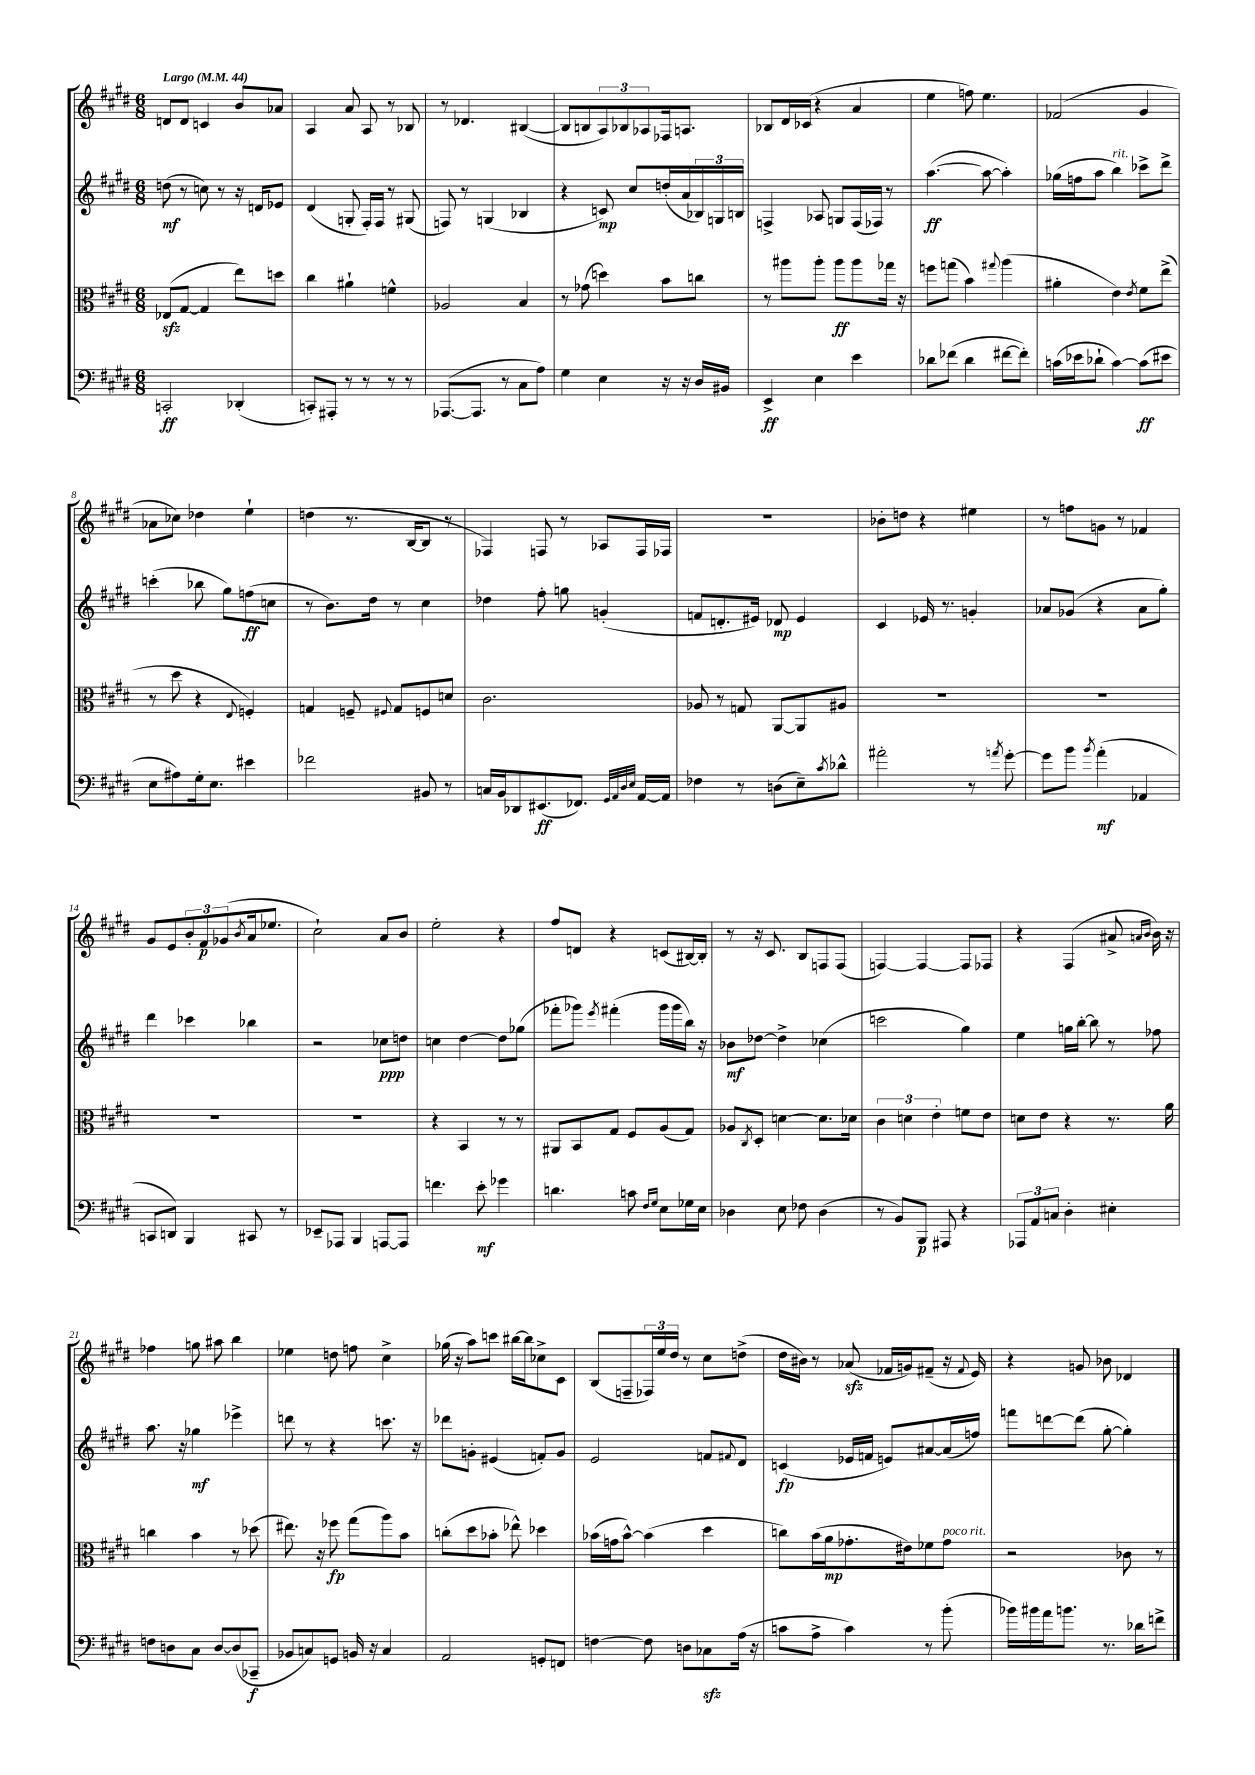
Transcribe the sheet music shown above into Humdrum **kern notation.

**kern	**kern	**kern	**kern
*staff4	*staff3	*staff2	*staff1
*clefF4	*clefC3	*clefG2	*clefG2
*k[f#c#g#d#]	*k[f#c#g#d#]	*k[f#c#g#d#]	*k[f#c#g#d#]
*M6/8	*M6/8	*M6/8	*M6/8
*MM44	*MM44	*MM44	*MM44
2CC'	(8E-	(8dd	8d
.	[8G#	8r	8d
.	4G#]	8cc)	4c
.	.	8r	.
(4DD-'	8ee)	16r	8b
.	.	16d	.
.	8dd	8e-	8a-
=	=	=	=
8CC')	4cc#	(4d#	4A
8AAA#'	.	.	.
8r	4a#`	8G'	8a
8r	.	16F#')	8A
.	.	16F#	.
8r	4f^^	8r	8r
8r	.	(8G#	8B-
=	=	=	=
([8.AAA-	2A-	8F)	8r
.	.	8r	4.d-
8.AAA-]	.	.	.
.	.	(4G	.
8r	.	.	.
8C#	4B	4B-	([4B#
8A)	.	.	.
=	=	=	=
4G#	8r	4r	8B#]
.	(8g-	.	8B
4E	4dd)	8c)	12A)
.	.	.	12B-
.	.	8cc#	.
.	.	.	12A-
16r	8b	(16dd'	16F-
16r	.	16a	8.A
16D#	8cc	24B-)	.
.	.	24G	.
16BB#	.	.	.
.	.	24B	.
=	=	=	=
4EE^	8r	4F^	8B-
.	8aa#	.	16d#
.	.	.	(16c-
4E	8aa#'	8A-	4r
.	8aa#	8G	.
4e	8aa#	(16F	4a
.	.	16F-)	.
.	16gg-	8r	.
.	16r	.	.
=	=	=	=
8d-	8ff	([4.aa	4ee
(8f-	(8gg	.	.
4d-	4b)	.	8ff)
.	.	8aa_	4.ee
.	8qqgg#	.	.
[8f#	(4aa	4aa'])	.
8f#'])	.	.	.
=	=	=	=
(16c	4a#'	(16gg-	(2f-
16e-	.	16ff	.
8d-`	.	8aa	.
[4c)	4e)	4bb)	.
.	8qe	.	.
(8c]	8f#	8ccc-^	4g#
8e#	(8ee^	8ddd#^	.
=	=	=	=
8E	8r	(4ccc'	8a-
8A#)	8dd#	.	8cc-)
16G#'	4r	8bb-	4dd-
8.E	.	.	.
.	.	8gg#)	.
.	8qqE	.	.
4e#	4F')	(8ff	4ee`
.	.	8cc	.
=	=	=	=
2f-	4G	8r	(4dd
.	.	8.b)	.
.	8F~	.	8.r
.	.	16dd#	.
.	8qqF#	.	.
.	8G	8r	.
.	.	.	[16B
8BB#	8F	4cc#	8B]
8r	8d	.	8r
=	=	=	=
16C	2.c#	4dd-	4F-)
16BB	.	.	.
8DD-	.	.	.
(8.EE#	.	8ff#'	8F
.	.	8gg	8r
8.FF-)	.	.	.
.	.	(4g'	8A-
32qqGG#	.	.	.
32qqAA	.	.	.
32qqD#	.	.	.
32qqE	.	.	.
[16AA	.	.	16F
16AA]	.	.	16F-
=	=	=	=
4F-	8A-	8f	2.r
.	8r	8.d'	.
8r	8G	.	.
.	.	16e#)	.
(8D	[8AA	8d-	.
8E~)	8AA]	4e#	.
8qc#	.	.	.
8d-^^	8A#	.	.
=	=	=	=
2a#'	2.r	4c#	8b-'
.	.	.	8dd
.	.	16e-	4r
.	.	8.r	.
8r	.	4g'	4ee#
8qa	.	.	.
[8g#'	.	.	.
=	=	=	=
8g#]	2.r	8a-	8r
8b	.	(8g-	8ff
8qb	.	.	.
(4a'	.	4r	8g
.	.	.	8r
4AA-	.	8a-	4f-
.	.	8gg#')	.
=	=	=	=
8CC	2.r	4ddd#	8g#
8DD)	.	.	8e
4BBB	.	4ccc-	12b'
.	.	.	12f#
.	.	.	(12g-
.	.	.	8qb
8CC#	.	4bb-	16a
.	.	.	8.ee-
8r	.	.	.
=	=	=	=
8EE-~	2.r	2r	2cc#`)
8AAA-	.	.	.
4BBB	.	.	.
[8AAA	.	8cc-	8a
8AAA]	.	8dd	8b
=	=	=	=
4.f	4r	4cc	2ee'
.	4BB	[4dd#	.
8e'	.	.	.
4g-	8r	8dd#]	4r
.	8r	(8gg-	.
=	=	=	=
4.d	8AA#	8fff-'	8ff#
.	8BB	8ggg-)	8d
.	.	8qeee	.
.	8G#	(4fff#'	4r
8c	8F#	.	.
16qqF#	.	.	.
16qqG#	.	.	.
8E	(8A	16ggg-	(8c
.	.	16ggg-	.
16G-	8G#)	16bb)	[16B#)
16E	.	16r	16B#']
=	=	=	=
4D-	8A-	8b-	8r
.	8qC#	.	.
.	8D#'	[8dd-	16r
.	.	.	8.c#
8E	[4d	4dd-^]	.
8F-	.	.	8B
(4D-	8.d]	(4cc-	8F
.	.	.	(8F
.	16d-	.	.
=	=	=	=
8r	6c#	2ccc	[4F)
8BB)	.	.	.
.	6d	.	.
8BBB	.	.	4F_
.	6e'	.	.
8AAA#	.	.	.
4r	8f	4gg#)	8F]
.	8e	.	8F-
=	=	=	=
12AAA-	8d	4ee	4r
12AA	.	.	.
.	8e	.	.
12C	.	.	.
4D#'	4r	16gg	(4F#
.	.	[16bb'	.
.	.	8bb]	.
4E#'	8.r	8r	8a#^
.	.	.	16qqa
.	.	.	16qqb
.	.	8ff-	16b)
.	16a	.	16r
=	=	=	=
8F	4cc	8.aa	4ff-
8D	.	.	.
.	.	16r	.
8C#	4b	4gg-	8gg
[8D	.	.	8aa#
(8D]	8r	4eee-^	4bb
8CC-~	(8dd-	.	.
=	=	=	=
8BB-	8.ee#)	8ddd	4ee-
8C)	.	8r	.
.	16r	.	.
8GG	8ff-	4r	8dd
16BB	(8gg#	.	8ff
16r	.	.	.
4C	8aa)	8.ccc	4cc#^
.	8b	.	.
.	.	16r	.
=	=	=	=
2AA	(8cc'	8ddd-	(16gg-
.	.	.	16r
.	8dd#	8g'	8aa)
.	8b-'	(4e#	8ccc
.	8ee-^^)	.	[16bb#
.	.	.	16bb#]
8GG'	4dd-	8f')	8cc-^
8FF	.	8g	8c#
=	=	=	=
[4F	(16b-	2e	(8B
.	16g	.	.
.	[8b-^^)	.	8F~
8F]	(4b-]	.	24F-)
.	.	.	24ee
.	.	.	24dd#
8D	.	.	8r
8C-	4dd#	8f	8cc#
.	.	8qqf#	.
(16A	.	8d#	(8dd^
16r	.	.	.
=	=	=	=
8c	8cc)	(4c	16dd#
.	.	.	16b#)
8A^	(16b	.	8r
.	16a	.	.
4c)	8.g-'	16e-	(8a-
.	.	16f	.
.	.	8e)	16f-
.	16e#)	.	16g)
8r	8f-	[8a#	(8f#~
(8b'	8g-	(16a#]	16r
.	.	.	8qqf#
.	.	16ff)	16e)
=	=	=	=
16b-)	2r	8fff	4r
16b#	.	.	.
16a	.	[8ddd	.
8.b	.	.	.
.	.	(8ddd]	8g
8.r	.	[8gg#'	8b-
.	8c-	4gg#'])	4d-
16d-	.	.	.
8f^	8r	.	.
==	==	==	==
*-	*-	*-	*-
